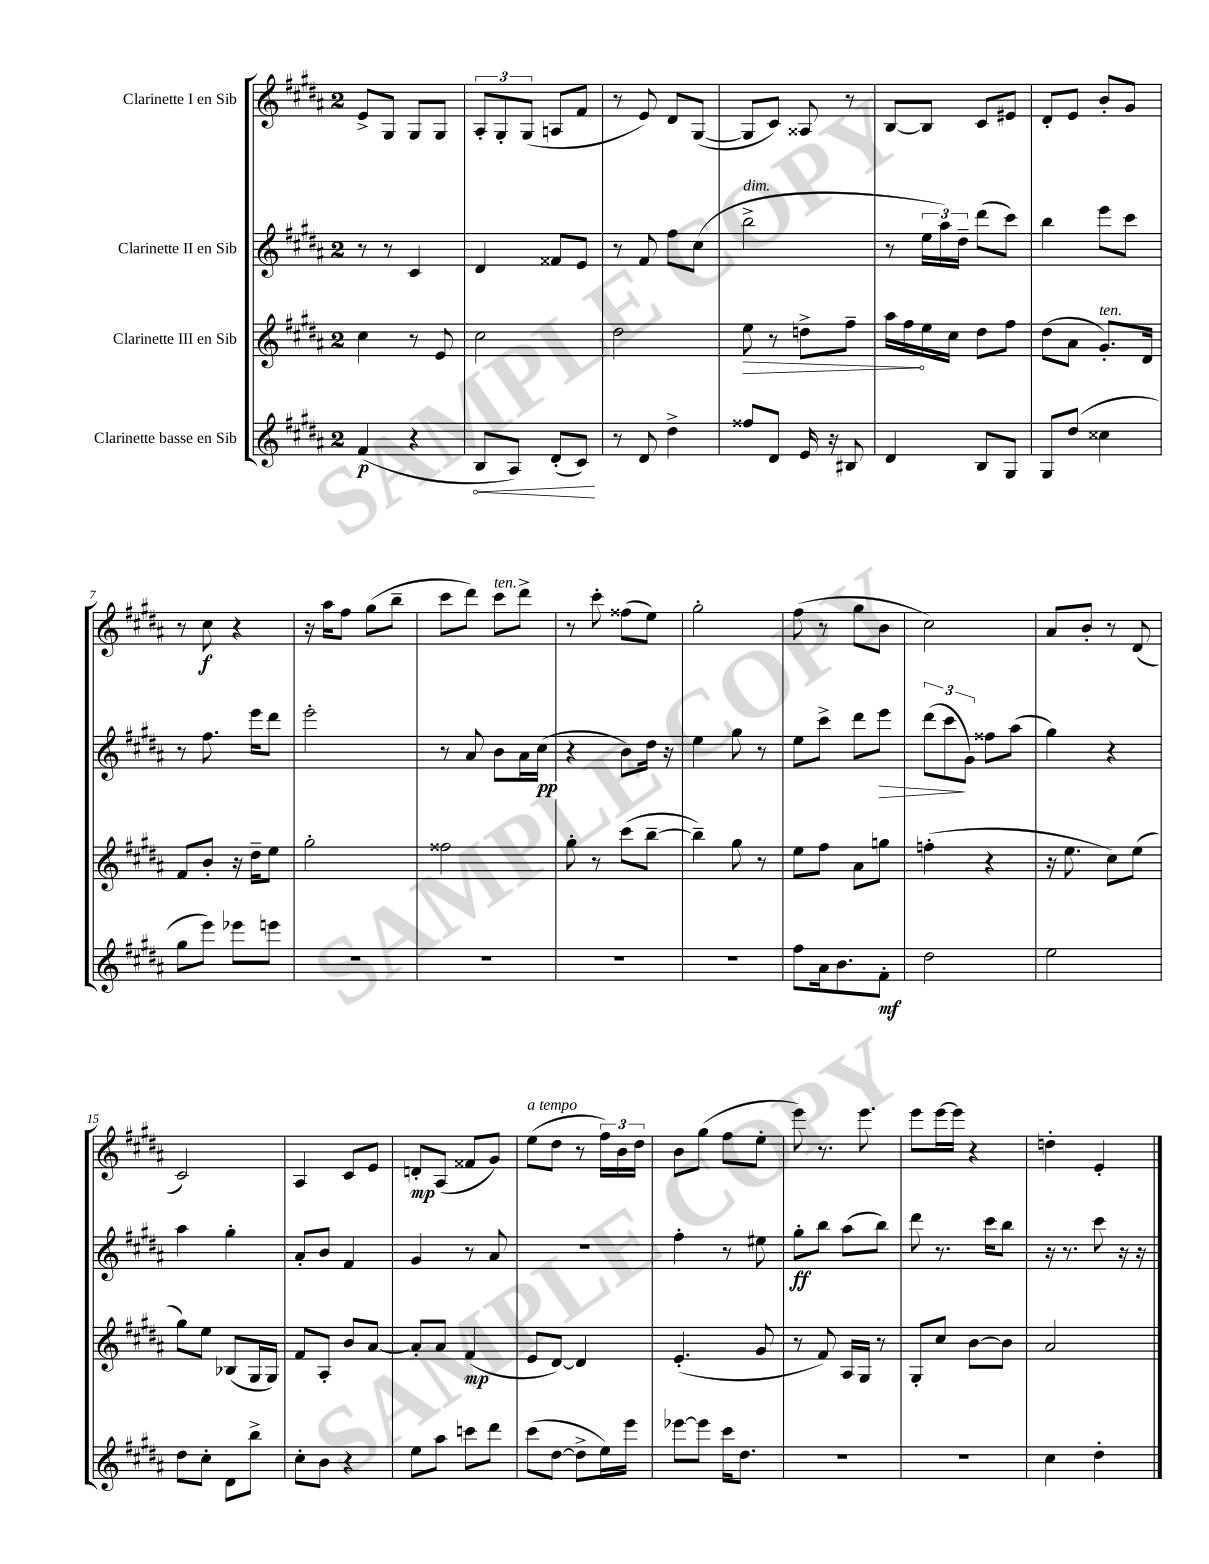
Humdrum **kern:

**kern	**dynam	**kern	**dynam	**kern	**dynam	**kern	**dynam
*part4	*part4	*part3	*part3	*part2	*part2	*part1	*part1
*staff4	*staff4	*staff3	*staff3	*staff2	*staff2	*staff1	*staff1
*I"Clarinette basse en Sib	*	*I"Clarinette III en Sib	*	*I"Clarinette II en Sib	*	*I"Clarinette I en Sib	*
*clefG2	*	*clefG2	*	*clefG2	*	*clefG2	*
*k[f#c#g#d#a#]	*	*k[f#c#g#d#a#]	*	*k[f#c#g#d#a#]	*	*k[f#c#g#d#a#]	*
*M2/4	*	*M2/4	*	*M2/4	*	*M2/4	*
=1	=1	=1	=1	=1	=1	=1	=1
(4f#/	p	4cc#\	.	8r	.	8e^/L	.
.	.	.	.	8r	.	8G#/J	.
4r	.	8r	.	4c#/	.	8G#/L	.
.	.	8e/	.	.	.	8G#/J	.
=2	=2	=2	=2	=2	=2	=2	=2
!	!LO:HP:b	!	!	!	!	!	!
8B/L	<	2cc#\	.	4d#/	.	12A#'/L	.
.	.	.	.	.	.	12G#'/	.
8A#/J)	.	.	.	.	.	.	.
.	.	.	.	.	.	(12G#/J	.
(8d#'/L	.	.	.	8f##X/L	.	8An/L	.
8c#/J)	.	.	.	8e/J	.	8f#/J	.
.	[	.	.	.	.	.	.
=3	=3	=3	=3	=3	=3	=3	=3
8r	.	2dd#\	.	8r	.	8r	.
8d#/	.	.	.	8f#/	.	8e/)	.
4dd#^\	.	.	.	8ff#\L	.	8d#/L	.
.	.	.	.	(8cc#\J	.	([8G#/J	.
=4	=4	=4	=4	=4	=4	=4	=4
!	!	!	!	!LO:TX:a:i:t=dim.	!	!	!
!	!	!	!LO:HP:b	!	!	!	!
8ff##X/L	.	8ee\	>	2bb^\	.	8G#/L]	.
8d#/J	.	8r	.	.	.	8c#/J)	.
16e/	.	8ddn^\L	.	.	.	8A##X/	.
16r	.	.	.	.	.	.	.
8B#X/	.	8ff#~\J	.	.	.	8r	.
=5	=5	=5	=5	=5	=5	=5	=5
4d#/	.	16aa#\LL	.	8r	.	[8B/L	.
.	.	16ff#\	.	.	.	.	.
.	.	16ee\	]	24ee\LL	.	8B/J]	.
.	.	.	.	24aa#\)	.	.	.
.	.	16cc#\JJ	.	.	.	.	.
.	.	.	.	24dd#~\JJ	.	.	.
8B/L	.	8dd#\L	.	(8ddd#\L	.	8c#/L	.
8G#/J	.	8ff#\J	.	8ccc#\J)	.	8e#X/J	.
=6	=6	=6	=6	=6	=6	=6	=6
8G#/L	.	(8dd#\L	.	4bb\	.	8d#'/L	.
(8dd#/J	.	8a#\J	.	.	.	8e/J	.
!	!	!LO:TX:a:i:t=ten.	!	!	!	!	!
4cc##X\	.	8.g#'/L)	.	8eee\L	.	8b'/L	.
.	.	.	.	8ccc#\J	.	8g#/J	.
.	.	16d#/Jk	.	.	.	.	.
!!LO:LB:g=z
=7	=7	=7	=7	=7	=7	=7	=7
8gg#\L	.	8f#/L	.	8r	.	8r	.
8eee\J)	.	8b'/J	.	8.ff#\	.	8cc#\	f
8eee-X\L	.	16r	.	.	.	4r	.
.	.	16dd#~\KL	.	16eee\KL	.	.	.
8eeen\J	.	8ee\J	.	8ddd#\J	.	.	.
=8	=8	=8	=8	=8	=8	=8	=8
2r	.	2gg#'\	.	2eee'\	.	16r	.
.	.	.	.	.	.	16aa#\KL	.
.	.	.	.	.	.	8ff#\J	.
.	.	.	.	.	.	(8gg#\L	.
.	.	.	.	.	.	8bb~\J	.
=9	=9	=9	=9	=9	=9	=9	=9
2r	.	2ff##X\	.	8r	.	8ccc#\L	.
.	.	.	.	8a#/	.	8ddd#\J)	.
!	!	!	!	!	!	!LO:TX:a:i:t=ten.	!
.	.	.	.	8b\L	.	8ccc#\L	.
.	.	.	.	16a#\L	.	8ddd#^\J	.
.	.	.	.	(16cc#\JJ	pp	.	.
=10	=10	=10	=10	=10	=10	=10	=10
2r	.	8gg#'\	.	4r	.	8r	.
.	.	8r	.	.	.	8ccc#'\	.
.	.	(8ccc#\L	.	8b\L)	.	(8ff##X\L	.
.	.	[8bb~\J	.	16dd#\Jk	.	8ee\J)	.
.	.	.	.	16r	.	.	.
=11	=11	=11	=11	=11	=11	=11	=11
2r	.	4bb~\])	.	4ee\	.	2gg#'\	.
.	.	8gg#\	.	8gg#\	.	.	.
.	.	8r	.	8r	.	.	.
=12	=12	=12	=12	=12	=12	=12	=12
8ff#\L	.	8ee\L	.	8ee\L	.	(8ff#\	.
16a#\k	.	8ff#\J	.	8ccc#^\J	.	8r	.
8.b\	.	.	.	.	.	.	.
.	.	8a#\L	.	8ddd#\L	.	8gg#\L	.
!	!	!	!	!	!LO:HP:b	!	!
8f#'\J	mf	8ggn\J	.	8eee\J	>	8b\J	.
=13	=13	=13	=13	=13	=13	=13	=13
2dd#\	.	(4ffn'\	.	(12ddd#\L	.	2cc#\)	.
.	.	.	.	12ccc#\	.	.	.
.	.	.	.	12g#\J)	]	.	.
.	.	4r	.	8ff##X\L	.	.	.
.	.	.	.	(8aa#\J	.	.	.
=14	=14	=14	=14	=14	=14	=14	=14
2ee\	.	16r	.	4gg#\)	.	8a#/L	.
.	.	8.ee\	.	.	.	.	.
.	.	.	.	.	.	8b'/J	.
.	.	8cc#\L)	.	4r	.	8r	.
.	.	(8ee\J	.	.	.	(8d#/	.
!!LO:LB:g=z
=15	=15	=15	=15	=15	=15	=15	=15
8dd#\L	.	8gg#\L)	.	4aa#\	.	2c#/)	.
8cc#'\J	.	8ee\J	.	.	.	.	.
8d#\L	.	(8B-X/L	.	4gg#'\	.	.	.
8bb^\J	.	16G#/L	.	.	.	.	.
.	.	16G#/JJ)	.	.	.	.	.
=16	=16	=16	=16	=16	=16	=16	=16
8cc#'\L	.	8f#/L	.	8a#'/L	.	4A#/	.
8b\J	.	8A#'/J	.	8b/J	.	.	.
4r	.	8b/L	.	4f#/	.	8c#/L	.
.	.	[8a#/J	.	.	.	8e/J	.
=17	=17	=17	=17	=17	=17	=17	=17
8ee\L	.	8a#'/L]	.	4g#/	.	8dn'/L	mp
8aa#\J	.	8a#/J	.	.	.	(8A#/J	.
8cccn\L	.	(4f#/	mp	8r	.	8f##X/L	.
8ddd#\J	.	.	.	8a#/	.	8g#/J)	.
=18	=18	=18	=18	=18	=18	=18	=18
!	!	!	!	!	!	!LO:TX:a:i:t=a tempo	!
(8ccc#\L	.	8e/L	.	2r	.	(8ee\L	.
[8dd#\J	.	[8d#/J)	.	.	.	8dd#\J	.
8dd#^\L]	.	4d#/]	.	.	.	8r	.
16ee\L)	.	.	.	.	.	24ff#\LL)	.
.	.	.	.	.	.	24b\	.
16eee\JJ	.	.	.	.	.	.	.
.	.	.	.	.	.	24dd#\JJ	.
=19	=19	=19	=19	=19	=19	=19	=19
[8eee-X\L	.	(4.e'/	.	4ff#'\	.	8b\L	.
8eee-\J]	.	.	.	.	.	(8gg#\J	.
16ccc#\KL	.	.	.	8r	.	8ff#\L	.
8.dd#\J	.	.	.	.	.	.	.
.	.	8g#/	.	8ee#X\	.	8ee'\J	.
=20	=20	=20	=20	=20	=20	=20	=20
2r	.	8r	.	8gg#'\L	ff	8eee\)	.
.	.	8f#/)	.	8bb\J	.	8.r	.
.	.	16A#/LL	.	(8aa#\L	.	.	.
.	.	16G#/JJ	.	.	.	8.eee\	.
.	.	8r	.	8bb\J)	.	.	.
=21	=21	=21	=21	=21	=21	=21	=21
2r	.	8G#'/L	.	8ddd#\	.	8eee\L	.
.	.	8cc#/J	.	8.r	.	[16eee\L	.
.	.	.	.	.	.	16eee\JJ]	.
.	.	[8b\L	.	.	.	4r	.
.	.	.	.	16ccc#\KL	.	.	.
.	.	8b\J]	.	8bb\J	.	.	.
=22	=22	=22	=22	=22	=22	=22	=22
4cc#\	.	2a#/	.	16r	.	4ddn'\	.
.	.	.	.	8.r	.	.	.
4dd#'\	.	.	.	8ccc#\	.	4e'/	.
.	.	.	.	16r	.	.	.
.	.	.	.	16r	.	.	.
==	==	==	==	==	==	==	==
*-	*-	*-	*-	*-	*-	*-	*-
